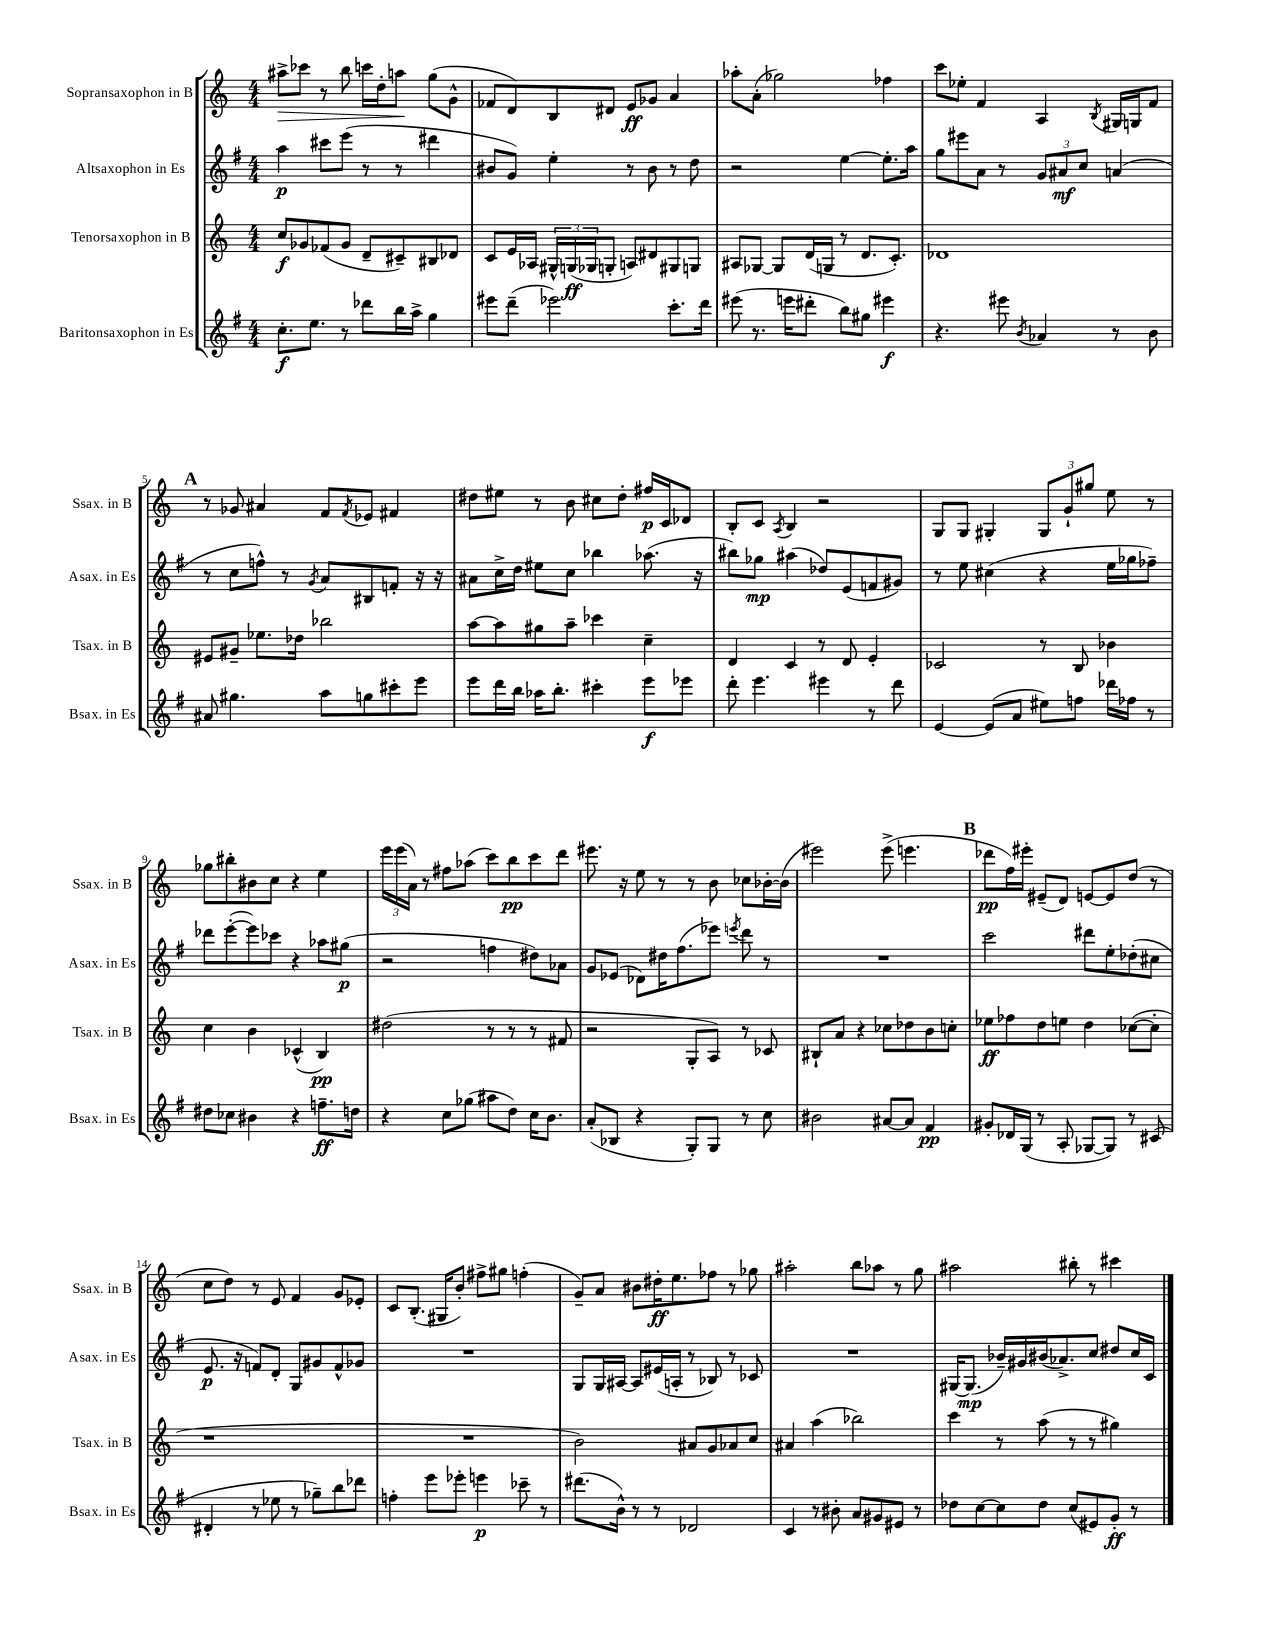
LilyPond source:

<<
\new StaffGroup <<
\new Staff = "s0" \with { instrumentName = "Sopransaxophon in B" shortInstrumentName = "Ssax. in B" } {
    \clef treble \key c \major \numericTimeSignature \time 4/4
    ais''8->\> ces'''8 r8 b''8 c'''16 d''16-. a''8\! g''8( g'8-^ |
    fes'8 d'8) b8 dis'8 e'8\ff ges'8 a'4 |
    aes''8-. a'8-.( ges''2) fes''4 |
    c'''8 ees''8-. f'4 a4 \acciaccatura { b8 } gis16 g16 f'8 |
    \mark \markup { \bold "A" } r8 ges'8 ais'4 f'8 \acciaccatura { f'8 } ees'8 fis'4 |
    dis''8 eis''8 r8 b'8 cis''8 dis''8-. fis''16\p c'16 des'8 |
    b8-. c'8 \acciaccatura { a8 } b4 r2 |
    g8 g8 gis4-. \tuplet 3/2 { gis8 g'8-! gis''8 } e''8 r8 |
    ges''8 bis''8-. bis'8 c''8 r4 e''4 |
    \tuplet 3/2 { e'''16 e'''16( a'16) } r8 fis''8 aes''8( c'''8) b''8\pp c'''8 d'''8 |
    eis'''8. r16 e''8 r8 r8 b'8 ces''8 bes'16~-. bes'16( |
    eis'''2) eis'''8->( e'''4. |
    \mark \markup { \bold "B" } des'''8\pp f''16) eis'''16-. eis'8--( d'8) e'8~ e'8 d''8( r8 |
    c''8 d''8) r8 e'8 f'4 g'8 ees'8-. |
    c'8 b8.-.( gis16 b'8-.) fis''8-> gis''8 f''4-.( |
    g'8--) a'8 bis'8 dis''16-.\ff e''8. fes''8 r8 ges''8 |
    ais''2-. b''8 aes''8 r8 g''8 |
    ais''2 bis''8-. r8 cis'''4 \bar "|." |
}
\new Staff = "s1" \with { instrumentName = "Altsaxophon in Es" shortInstrumentName = "Asax. in Es" } {
    \clef treble \key g \major \numericTimeSignature \time 4/4
    a''4\p cis'''8 e'''8( r8 r8 dis'''4 |
    bis'8 g'8) e''4-. r8 bis'8 r8 d''8 |
    r2 e''4~ e''8.-. a''16 |
    g''8 eis'''8 a'8 r8 \tuplet 3/2 { g'8 ais'8\mf c''8 } a'4( |
    \mark \markup { \bold "A" } r8 c''8 f''8-^) r8 \acciaccatura { g'8 } a'8 bis8 f'8-. r16 r16 |
    ais'8 c''16-> d''16 eis''8 c''8 bes''4 aes''8.( r16 |
    bis''8) ges''8\mp ais''4( des''8) e'8( f'8 gis'8) |
    r8 e''8 cis''4( r4 e''16 ges''16 fes''8--) |
    des'''8 e'''8~-.( e'''8) ces'''8 r4 aes''8 gis''8\p( |
    r2 f''4 dis''8) aes'8 |
    g'8 ees'8( des'8) dis''16 fis''8.( ees'''8) \acciaccatura { e'''8 } d'''8 r8 |
    R1 |
    \mark \markup { \bold "B" } c'''2 dis'''8 e''8-. des''8-.( cis''8 |
    e'8.\p r16 f'8) d'8-. g8 gis'8 f'8-^ ges'8 |
    R1 |
    g8 g16 ais16~ ais8 eis'16( a16-. r8 bes8) r8 ces'8 |
    R1 |
    gis16~ gis8.\mp( bes'16--) gis'16 bis'16( aes'8.->) c''8 dis''8 c''16 c'16 \bar "|." |
}
\new Staff = "s2" \with { instrumentName = "Tenorsaxophon in B" shortInstrumentName = "Tsax. in B" } {
    \clef treble \key c \major \numericTimeSignature \time 4/4
    c''8\f ges'8 fes'8( ges'8 d'8-- cis'8--) bis8 des'8 |
    c'8 e'16 aes16 \tuplet 3/2 { gis16-^ g16\ff( ges16 } g8-. a8) dis'8 gis8 g8 |
    ais8 ges8~ ges8 d'16( g16 r8 d'8. c'8.-.) |
    des'1 |
    \mark \markup { \bold "A" } eis'8 gis'8-- ees''8. des''16 bes''2 |
    a''8~ a''8 gis''8 a''8-- ces'''4 c''4-- |
    d'4 c'4 r8 d'8 e'4-. |
    ces'2 r8 b8 bes'4 |
    c''4 b'4 ces'4-^( b4\pp) |
    dis''2( r8 r8 r8 fis'8 |
    r2 g8-. a8) r8 ces'8 |
    bis8-! a'8 r4 ces''8 des''8 b'8 c''8-. |
    \mark \markup { \bold "B" } ees''8\ff fes''8 d''8 e''8 d''4 ces''8~( ces''8-. |
    r1 |
    R1 |
    b'2) ais'8 g'8 aes'8 c''8 |
    ais'4 a''4( bes''2) |
    c'''4 r8 a''8( r8 r8 gis''4) \bar "|." |
}
\new Staff = "s3" \with { instrumentName = "Baritonsaxophon in Es" shortInstrumentName = "Bsax. in Es" } {
    \clef treble \key g \major \numericTimeSignature \time 4/4
    c''8.-.\f e''8. r8 des'''8 b''16 a''16-> g''4 |
    eis'''8 d'''8--( ees'''2) c'''8.-. d'''16 |
    eis'''8( r8. e'''16 dis'''8-. b''8) gis''8 eis'''4\f |
    r4. eis'''8 \acciaccatura { b'8 } aes'4 r8 b'8 |
    \mark \markup { \bold "A" } ais'8 gis''4. a''8 g''8 cis'''8-. e'''8 |
    e'''8 d'''16 b''16 aes''16 b''8.-. cis'''4-. e'''8\f ees'''8 |
    d'''8-. e'''4. eis'''4 r8 d'''8 |
    e'4~ e'8( a'8 eis''8) f''8 des'''16 fes''16 r8 |
    dis''8 ces''8 bis'4 r4 f''8.--\ff d''16 |
    r4 c''8 ges''8( ais''8 d''8) c''16 b'8. |
    a'8-.( bes8 r4 g8-.) g8 r8 c''8 |
    bis'2 ais'8~ ais'8 fis'4\pp |
    \mark \markup { \bold "B" } gis'8-. des'16 g16( r8 a8-. ges8~ ges8) r8 cis'8( |
    dis'4-. r8 ees''8 r8 ges''8--) b''8 des'''8 |
    f''4-. e'''8 ees'''8-. e'''4\p ces'''8-- r8 |
    dis'''8.( b'16-^) r8 r8 des'2 |
    c'4 r8 bis'8-. a'8 gis'8 eis'8 r8 |
    des''8 c''8~ c''8 des''8 c''8( eis'8) g'8-.\ff r8 \bar "|." |
}
>>
>>
